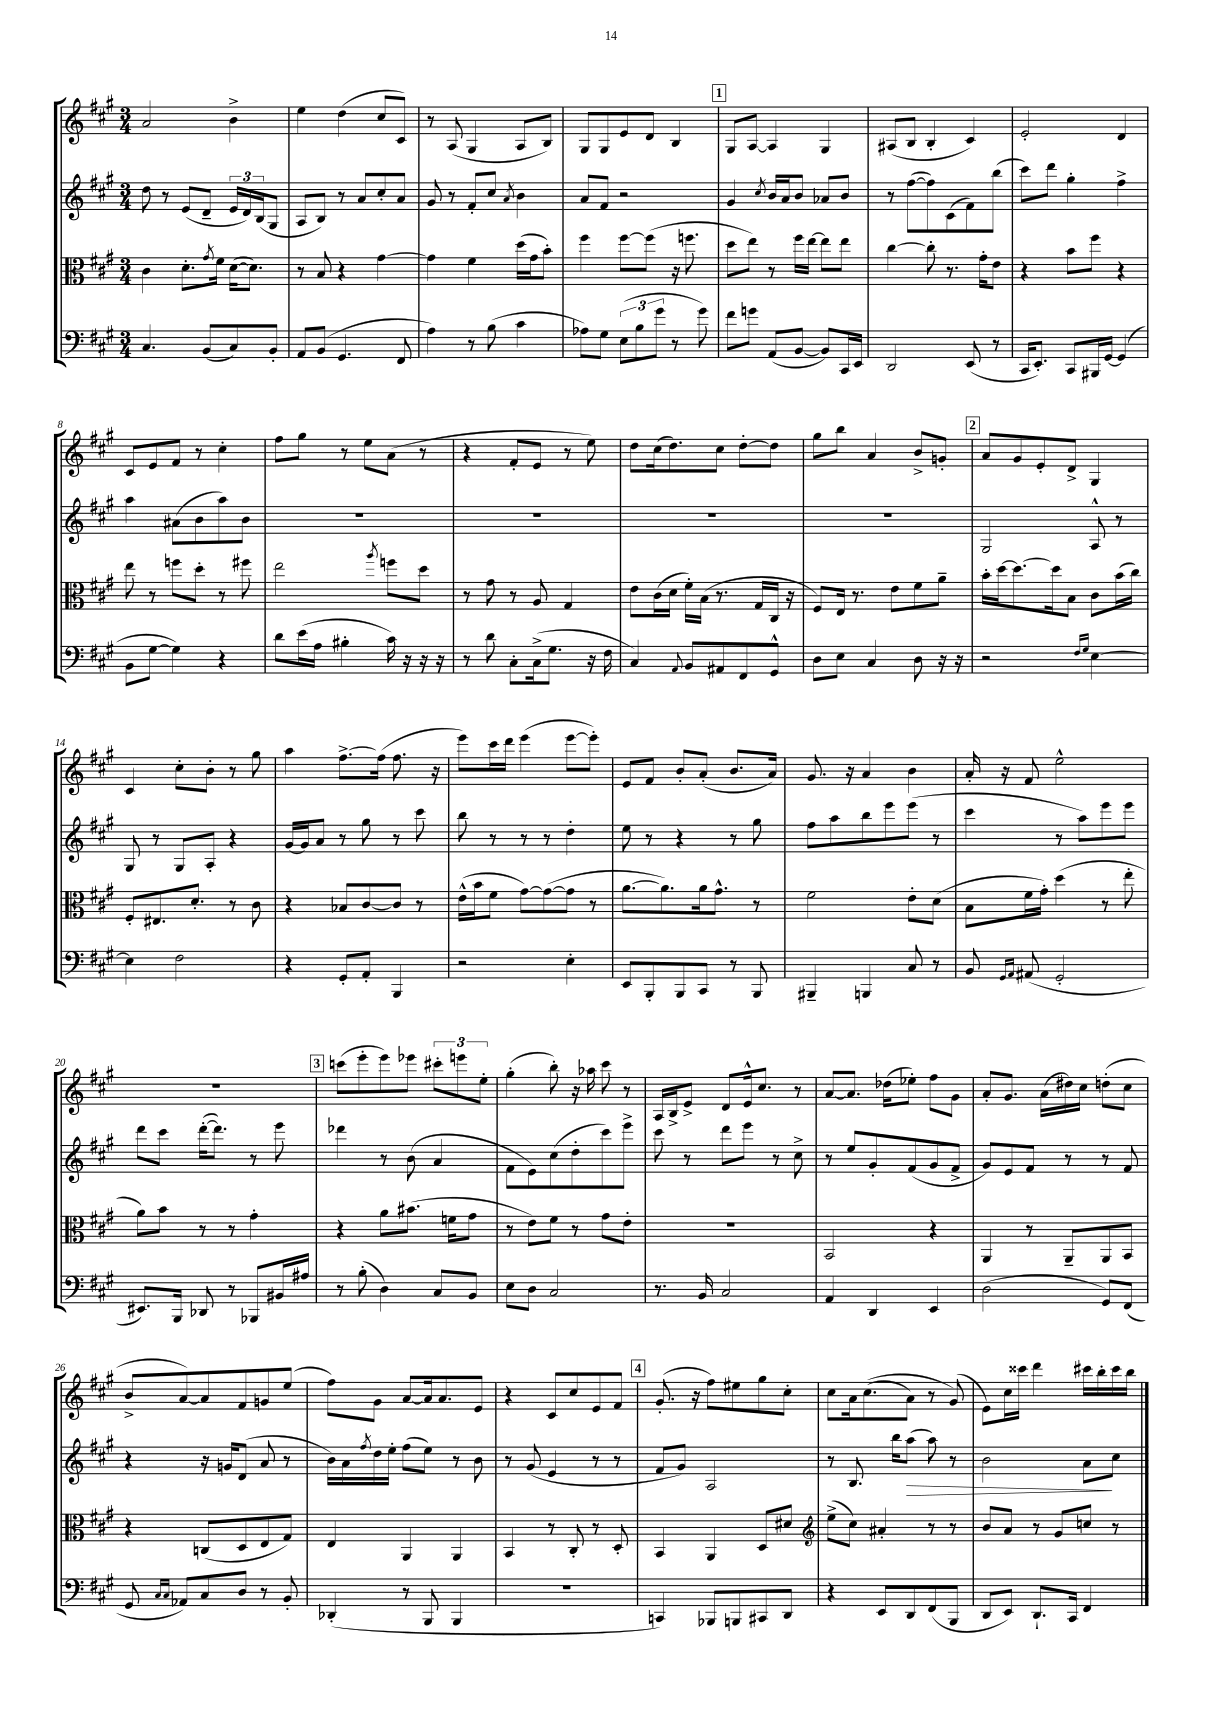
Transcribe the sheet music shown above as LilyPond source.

<<
\new StaffGroup <<
\new Staff = "s0" {
    \clef treble \key a \major \numericTimeSignature \time 3/4
    a'2 b'4-> |
    e''4 d''4( cis''8 cis'8) |
    r8 a8( gis4 a8 b8) |
    gis8 gis8 e'8 d'8 b4 |
    \mark \markup { \box "1" } gis8 a8~ a4 gis4 |
    ais8( b8 b4-. cis'4) |
    e'2-. d'4 |
    cis'8 e'8 fis'8 r8 cis''4-. |
    fis''8 gis''8 r8 e''8 a'8( r8 |
    r4 fis'8-. e'8 r8 e''8) |
    d''8 cis''16( d''8.) cis''8 d''8~-. d''8 |
    gis''8 b''8 a'4 b'8-> g'8-. |
    \mark \markup { \box "2" } a'8 gis'8 e'8-. d'8-> gis4 |
    cis'4 cis''8-. b'8-. r8 gis''8 |
    a''4 fis''8.~-> fis''16( fis''8. r16 |
    e'''8) cis'''16 d'''16 e'''4( e'''8~ e'''8-.) |
    e'8 fis'8 b'8-. a'8-.( b'8. a'16) |
    gis'8. r16 a'4 b'4 |
    a'16-. r16 fis'8 e''2-^ |
    R2. |
    \mark \markup { \box "3" } c'''8( e'''8-. e'''8) ees'''8 \tuplet 3/2 { cis'''8-. e'''8 e''8-. } |
    gis''4-.( b''8-.) r16 aes''16 cis'''8 r8 |
    a16 b16-> e'8-> d'8 e'16-^ cis''8. r8 |
    a'8~ a'8. des''16( ees''8-.) fis''8 gis'8 |
    a'8-. gis'8. a'16( dis''16) cis''16 d''8-.( cis''8 |
    b'8-> a'8~) a'8 fis'8 g'8 e''8( |
    fis''8) gis'8 a'8~ a'16 a'8. e'8 |
    r4 cis'8 cis''8 e'8 fis'8 |
    \mark \markup { \box "4" } gis'8.-.( r16 fis''8) eis''8 gis''8 cis''8-. |
    cis''8 a'16 cis''8.(\( a'8) r8 gis'8(\) |
    e'8) cis''16 cisis'''16 d'''4 cis'''16 b''16-. cis'''16 b''16 \bar "|." |
}
\new Staff = "s1" {
    \clef treble \key a \major \numericTimeSignature \time 3/4
    d''8 r8 e'8( d'8-- \tuplet 3/2 { e'16 d'16) b16( } gis8 |
    a8 b8) r8 a'8 cis''8-. a'8 |
    gis'8 r8 fis'8-. cis''8 \acciaccatura { a'8 } b'4 |
    a'8 fis'8 r2 |
    \mark \markup { \box "1" } gis'4 \acciaccatura { cis''8 } b'16 a'16 b'8 aes'8 b'8 |
    r8 fis''8~( fis''8) cis'8( fis'8) b''8( |
    cis'''8) d'''8 gis''4-. fis''4-> |
    a''4 ais'8( b'8 a''8) b'8 |
    R2. |
    R2. |
    R2. |
    R2. |
    \mark \markup { \box "2" } gis2 a8-^ r8 |
    gis8 r8 gis8 a8-. r4 |
    gis'16~ gis'16 a'8 r8 gis''8 r8 cis'''8 |
    b''8 r8 r8 r8 d''4-. |
    e''8 r8 r4 r8 gis''8 |
    fis''8 a''8 b''8 e'''8 e'''8( r8 |
    cis'''4 r8 a''8) e'''8 e'''8 |
    d'''8 cis'''8 d'''16~-.( d'''8.) r8 e'''8 |
    \mark \markup { \box "3" } des'''4 r8 b'8( a'4 |
    fis'8 e'8) cis''8( d''8-. cis'''8) e'''8-> |
    cis'''8 r8 d'''8 e'''8 r8 cis''8-> |
    r8 e''8 gis'8-. fis'8( gis'8 fis'8-> |
    gis'8) e'8 fis'8 r8 r8 fis'8 |
    r4 r16 g'16 d'8( a'8 r8 |
    b'16) a'16 \acciaccatura { fis''8 } d''16 e''16-. fis''8( e''8) r8 b'8 |
    r8 gis'8( e'4 r8 r8 |
    \mark \markup { \box "4" } fis'8 gis'8) a2 |
    r8 b8. b''16 a''8\>( a''8) r8 |
    b'2 a'8\! cis''8 \bar "|." |
}
\new Staff = "s2" {
    \clef alto \key a \major \numericTimeSignature \time 3/4
    cis'4 d'8.-. \acciaccatura { gis'8 } fis'16 d'16~( d'8.) |
    r8 b8 r4 gis'4~ |
    gis'4 fis'4 d''16( gis'16 b'8-.) |
    fis''4 fis''8~ fis''8( r16 f''8. |
    \mark \markup { \box "1" } d''8 e''8) r8 fis''16 e''16~ e''8 e''8 |
    cis''4~ cis''8-. r8. gis'16-. e'8 |
    r4 b'8 fis''8 r4 |
    e''8 r8 f''8 d''8-. r8 fis''8 |
    e''2 \acciaccatura { a''8 } f''8 d''8 |
    r8 gis'8 r8 a8 gis4 |
    e'8 cis'16( d'16 fis'16-.) b16( r8. gis16 cis16 r16 |
    fis8) e16 r8. e'8 fis'8 a'8-- |
    \mark \markup { \box "2" } b'16-. d''16~ d''8.~ d''16 b8 cis'8 b'16( cis''16) |
    fis8-. eis8. d'8.-. r8 cis'8 |
    r4 bes8 cis'8~ cis'8 r8 |
    e'16-^( b'16 fis'8 gis'8~) gis'8~( gis'8 r8 |
    a'8.~ a'8.) a'16 gis'8.-^ r8 |
    fis'2 e'8-. d'8( |
    b8 fis'16 gis'16-.) d''4( r8 e''8-. |
    a'8) b'8 r8 r8 gis'4-. |
    \mark \markup { \box "3" } r4 a'8 bis'8.( f'16 gis'8 |
    r8 e'8) fis'8 r8 gis'8 e'8-. |
    R2. |
    b,2 r4 |
    a,4 r8 a,8-- a,8 b,8 |
    r4 c8( d8 e8 gis8) |
    e4 a,4 a,4 |
    b,4 r8 cis8-. r8 d8-. |
    \mark \markup { \box "4" } b,4 a,4 d8 dis'8 |
    \clef treble e''8->( cis''8) ais'4-. r8 r8 |
    b'8 a'8 r8 gis'8 c''8 r8 \bar "|." |
}
\new Staff = "s3" {
    \clef bass \key a \major \numericTimeSignature \time 3/4
    cis4. b,8( cis8) b,8-. |
    a,8 b,8( gis,4. fis,8 |
    a4) r8 b8( cis'4 |
    aes8) gis8 \tuplet 3/2 { e8( b8 gis'8 } r8 gis'8) |
    \mark \markup { \box "1" } fis'8 g'8 a,8( b,8~ b,8) cis,16 e,16 |
    d,2 e,8( r8 |
    cis,16 e,8.-.) cis,8 bis,,16 gis,16~ gis,4( |
    b,8 gis8~ gis4) r4 |
    d'8 e'16( a16 bis4-. cis'16) r16 r16 r16 |
    r8 d'8 cis8-. cis16->( gis8. r16 fis16 |
    cis4) \appoggiatura { a,8 } b,8 ais,8 fis,8 gis,8-^ |
    d8 e8 cis4 d8 r16 r16 |
    \mark \markup { \box "2" } r2 \grace { fis16 gis16 } e4~ |
    e4 fis2 |
    r4 gis,8-. a,8-. b,,4 |
    r2 e4-. |
    e,8 b,,8-. b,,8 cis,8 r8 b,,8 |
    bis,,4-- b,,4 cis8 r8 |
    b,8 \grace { gis,16 a,16 } ais,8( gis,2-. |
    eis,8.) b,,16 des,8 r8 bes,,8 bis,16 ais16 |
    \mark \markup { \box "3" } r8 b8-.( d4) cis8 b,8 |
    e8 d8 cis2 |
    r8. b,16 cis2 |
    a,4 d,4 e,4 |
    d2( gis,8) fis,8( |
    gis,8 \grace { cis16 cis16 } aes,8) cis8 d8 r8 b,8-. |
    des,4-.( r8 b,,8 b,,4 |
    R2. |
    \mark \markup { \box "4" } c,4) bes,,8 b,,8 cis,8 d,8 |
    r4 e,8 d,8 fis,8( b,,8 |
    d,8 e,8) d,8.-! cis,16 fis,4 \bar "|." |
}
>>
>>
